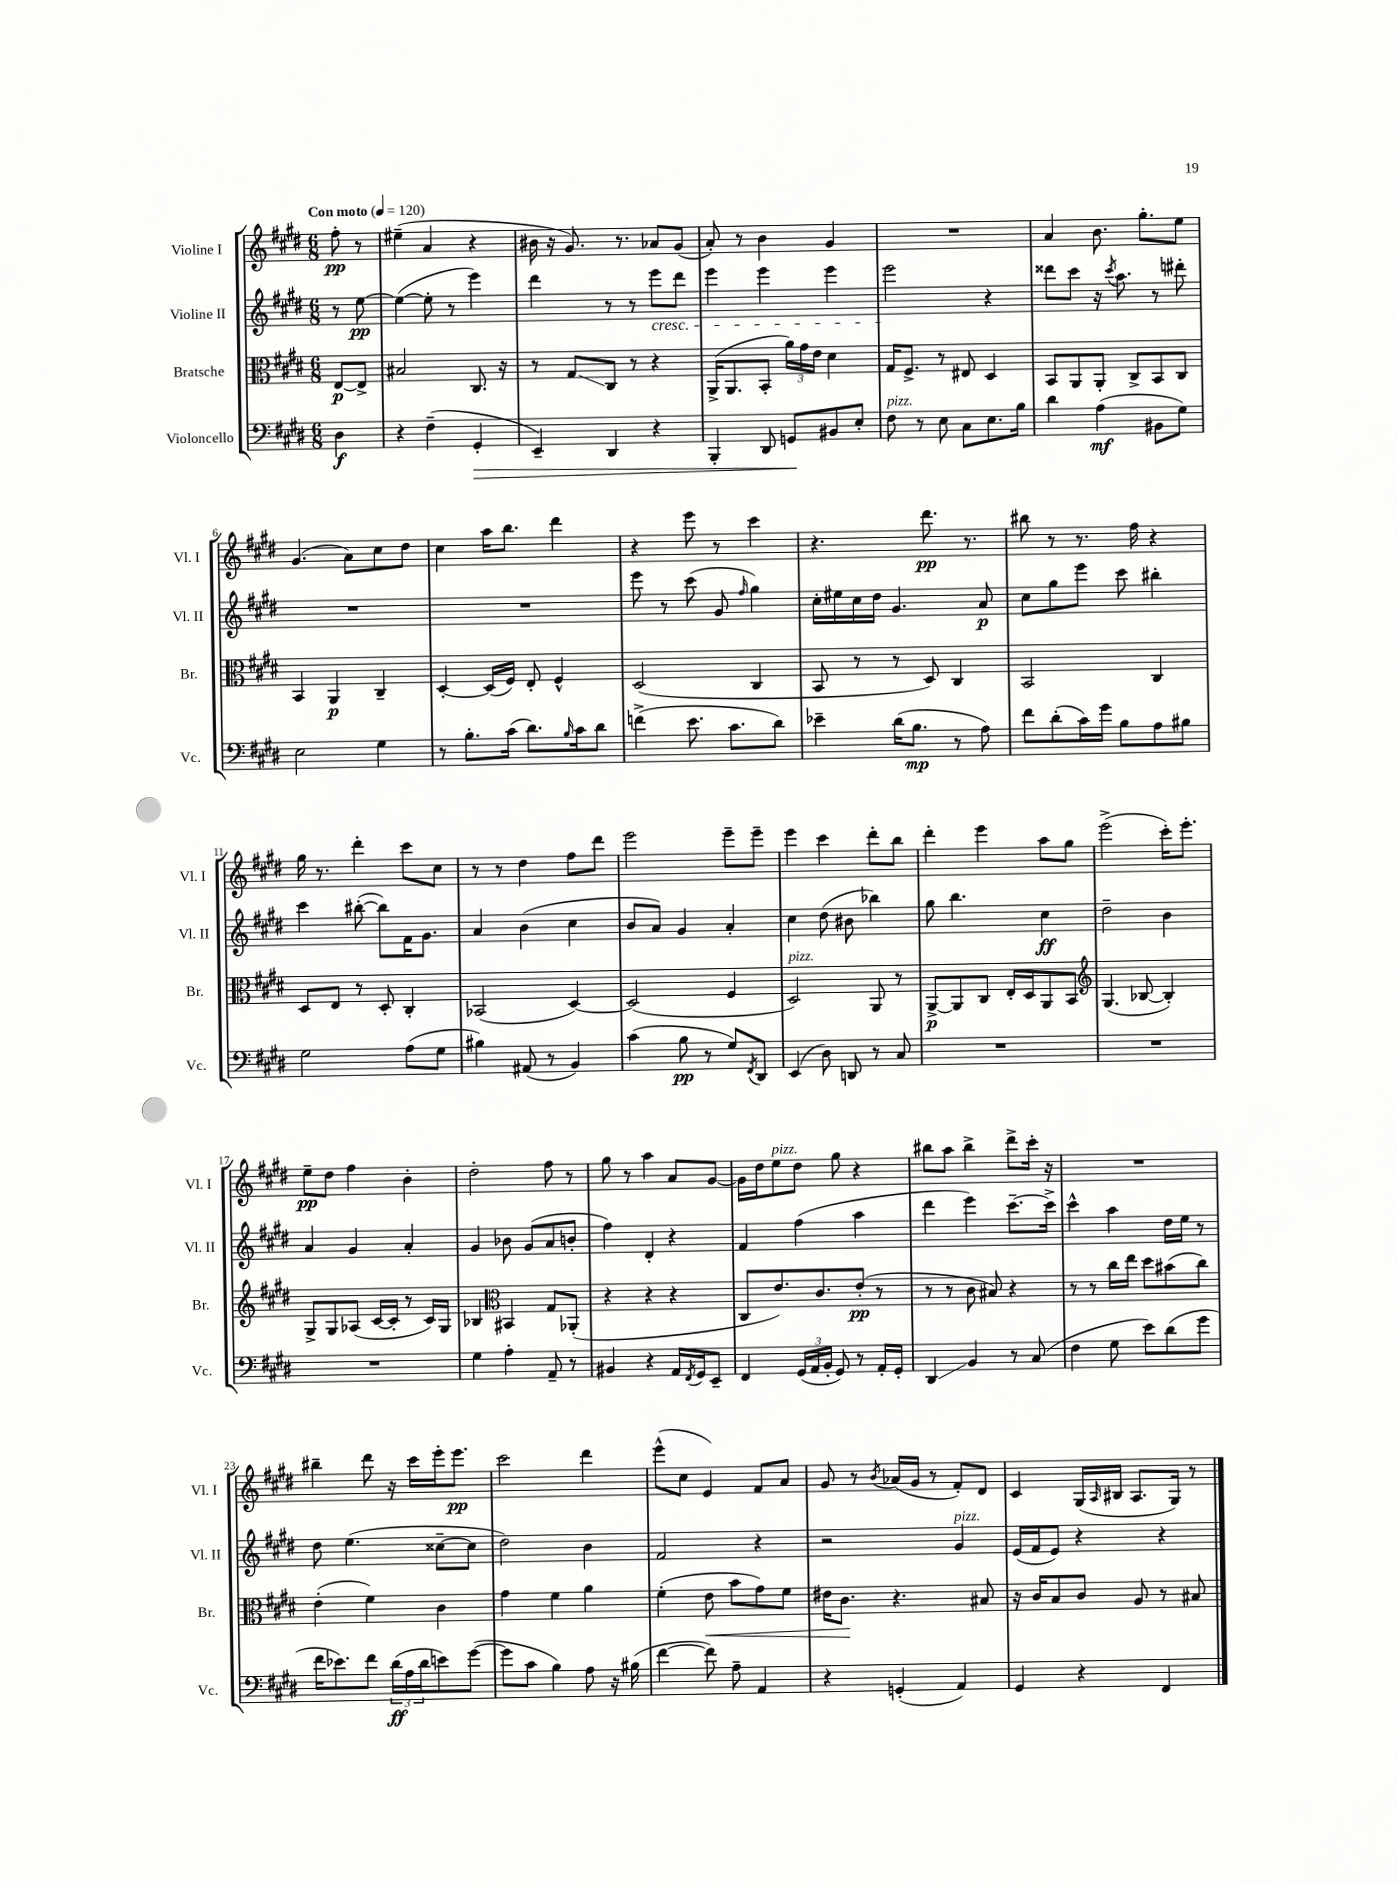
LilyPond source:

<<
\new StaffGroup <<
\new Staff = "s0" \with { instrumentName = "Violine I" shortInstrumentName = "Vl. I" } {
    \clef treble \key e \major \numericTimeSignature \time 6/8 \partial 4 \tempo "Con moto" 4 = 120
    fis''8-.\pp r8 |
    eis''4--( a'4 r4 |
    bis'16 r16 gis'8.) r8. aes'8 gis'8( |
    a'8-.) r8 b'4 gis'4 |
    R2. |
    a'4 b'8. gis''8.-. e''8 |
    gis'4.( a'8) cis''8 dis''8 |
    cis''4 a''16 b''8. dis'''4 |
    r4 e'''8 r8 cis'''4 |
    r4. dis'''8.\pp r8. |
    bis''8 r8 r8. fis''16 r4 |
    gis''16 r8. dis'''4-. cis'''8 cis''8 |
    r8 r8 dis''4 fis''8 dis'''8 |
    e'''2 e'''8-- e'''8-- |
    e'''4 cis'''4 dis'''8-. b''8 |
    dis'''4-. e'''4 a''8 gis''8 |
    e'''2->( cis'''16-.) e'''8.-. |
    e''8--\pp dis''8 fis''4 b'4-. |
    dis''2-. fis''8 r8 |
    gis''8 r8 a''4 a'8 gis'8~ |
    gis'16 dis''16 e''8^\markup { \italic "pizz." } dis''8 gis''8 r4 |
    bis''8 a''8 bis''4-> dis'''8-> cis'''16-. r16 |
    R2. |
    bis''4-- dis'''8 r16 cis'''16 e'''16-. e'''8.\pp |
    cis'''2 dis'''4 |
    e'''8-^( cis''8 e'4) fis'8 a'8 |
    gis'8 r8 \acciaccatura { b'8 } aes'16( gis'16 r8 fis'8-.) dis'8 |
    cis'4 gis16( \grace { a16 } bis16 a8. gis16) r8 \bar "|." |
}
\new Staff = "s1" \with { instrumentName = "Violine II" shortInstrumentName = "Vl. II" } {
    \clef treble \key e \major \numericTimeSignature \time 6/8 \partial 4
    r8 e''8~\pp |
    e''4~( e''8-. r8 e'''4) |
    dis'''4 r8 r8 e'''8\cresc dis'''8 |
    e'''4 e'''4 e'''4 |
    e'''2\! r4 |
    disis'''8 cis'''8 r16 \acciaccatura { cis'''8 } a''8. r8 dis'''8-. |
    R2. |
    R2. |
    e'''8 r8 cis'''8( gis'8 \grace { fis''16 } gis''4) |
    cis''16-. eis''16 cis''16 dis''16 gis'4. a'8\p |
    cis''8 gis''8 e'''8 cis'''8 bis''4-. |
    cis'''4 bis''8~-.( bis''8) fis'16 gis'8. |
    a'4 b'4( cis''4 |
    b'8 a'8) gis'4 a'4-. |
    cis''4 dis''8( bis'8 bes''4) |
    gis''8 b''4. cis''4\ff |
    dis''2-- b'4 |
    a'4 gis'4 a'4-. |
    gis'4 bes'8 gis'8( a'8 b'8-. |
    fis''4) dis'4-. r4 |
    fis'4 fis''4( a''4 |
    dis'''4 e'''4) cis'''8.~-- cis'''16-> |
    cis'''4-^ a''4 dis''16 e''16 r8 |
    dis''8 e''4.( cisis''8~-- cisis''8 |
    dis''2) b'4 |
    fis'2 r4 |
    r2 gis'4^\markup { \italic "pizz." } |
    e'16( fis'16 e'8) r4 r4 \bar "|." |
}
\new Staff = "s2" \with { instrumentName = "Bratsche" shortInstrumentName = "Br." } {
    \clef alto \key e \major \numericTimeSignature \time 6/8 \partial 4
    e8~\p e8-> |
    bis2 cis8. r16 |
    r8 gis8\glissando cis8 r8 r4 |
    a,16->( a,8. b,8-. \tuplet 3/2 { a'16) gis'16 e'16 } dis'4 |
    gis16 fis8.-> r8 eis8 dis4 |
    b,8 a,8 a,8-. cis8-> b,8 cis8 |
    b,4 a,4\p cis4-- |
    dis4~-. dis16( fis16) e8-. fis4-^ |
    dis2( cis4 |
    b,8 r8 r8 dis8) cis4 |
    b,2 cis4 |
    dis8 e8 r8 dis8-. cis4-. |
    bes,2( dis4~) |
    dis2( fis4 |
    dis2^\markup { \italic "pizz." }) a,8 r8 |
    a,8~->\p a,8 cis8 e16-. dis16 a,8 b,8 |
    \clef treble gis4.( bes8~ bes4-.) |
    gis8-> gis8 aes8( cis'16~ cis'16-. r8 cis'16) gis16 |
    bes4 \clef alto bis,4 gis8 aes,8-.( |
    r4 r4 r4 |
    cis8 e'8.) cis'8. e'8-.\pp( r8 |
    r8 r8 cis'8 bis8) r4 |
    r8 r8 cis''16 e''16 dis''8 bis'8( cis''8) |
    e'4-.( fis'4) cis'4 |
    gis'4 fis'4 a'4 |
    fis'4-.( e'8\< b'8 gis'8) fis'8 |
    eis'16 cis'8.\! r4. bis8 |
    r16 cis'16 b8 cis'8 a8 r8 bis8 \bar "|." |
}
\new Staff = "s3" \with { instrumentName = "Violoncello" shortInstrumentName = "Vc." } {
    \clef bass \key e \major \numericTimeSignature \time 6/8 \partial 4
    dis4\f |
    r4 fis4--( gis,4-.\> |
    e,4--) dis,4 r4 |
    b,,4-. dis,8 g,8\! bis,8 e8-. |
    fis8^\markup { \italic "pizz." } r8 e8 cis8 e8. b16 |
    dis'4 a4\mf( bis,8 gis8) |
    e2 gis4 |
    r8 b8.-. cis'16( dis'8.) \grace { b16 } cis'16 dis'8 |
    f'4->( e'8. cis'8. dis'8) |
    ees'4-- dis'16( b8.\mp r8 a8) |
    fis'8 dis'8-.( cis'16) gis'16 b8 a8 bis8 |
    gis2 a8( gis8 |
    bis4) ais,8( r8 b,4) |
    cis'4( b8\pp r8 gis8) \acciaccatura { fis,8 } dis,8 |
    e,4( dis8) d,8 r8 cis8 |
    R2. |
    R2. |
    R2. |
    gis4 a4-. a,8-- r8 |
    bis,4 r4 a,16 \acciaccatura { fis,8 } gis,16 e,8-- |
    fis,4 \tuplet 3/2 { gis,16( a,16 b,16-. } gis,8) r8 a,16-. gis,16-. |
    dis,4\glissando b,4 r8 cis8( |
    fis4 gis8 e'8) dis'8( gis'8 |
    fis'16 ees'8.) fis'8 \tuplet 3/2 { dis'16\ff( a16 dis'16 } e'8) gis'8~( |
    gis'8 cis'8 b4) a8 r16 bis16( |
    fis'4~ fis'8) a8-- a,4 |
    r4 g,4-.( a,4) |
    gis,4 r4 fis,4 \bar "|." |
}
>>
>>
